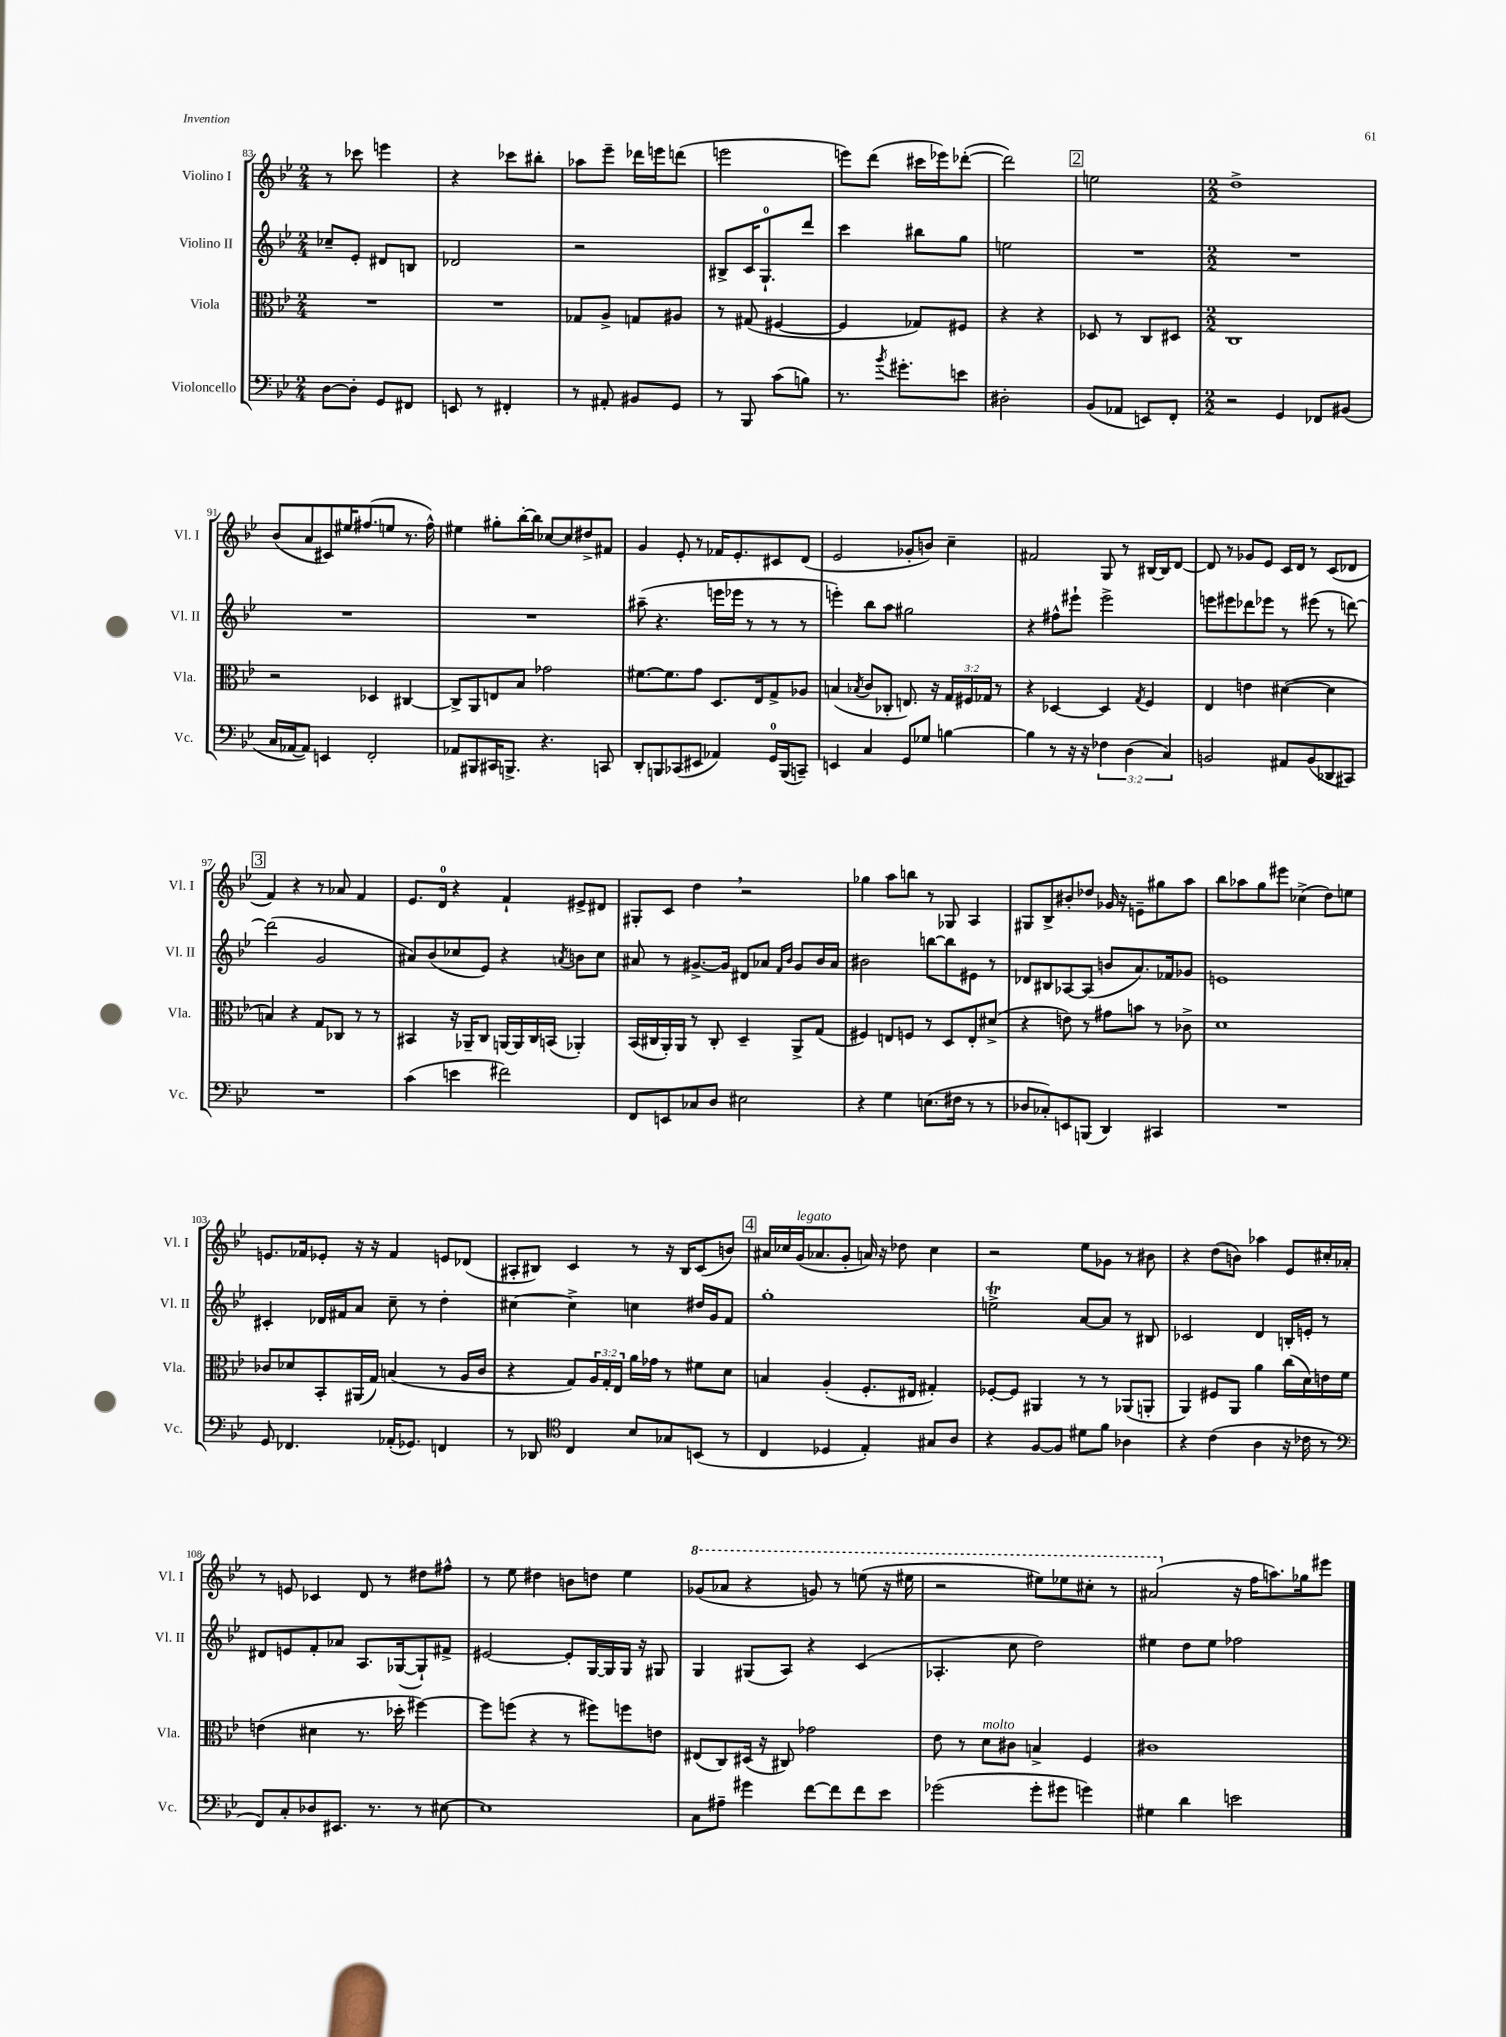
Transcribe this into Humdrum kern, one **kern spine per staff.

**kern	**kern	**kern	**kern
*part4	*part3	*part2	*part1
*staff4	*staff3	*staff2	*staff1
*I"Violoncello	*I"Viola	*I"Violino II	*I"Violino I
*I'Vc.	*I'Vla.	*I'Vl. II	*I'Vl. I
*clefF4	*clefC3	*clefG2	*clefG2
*k[b-e-]	*k[b-e-]	*k[b-e-]	*k[b-e-]
*M2/4	*M2/4	*M2/4	*M2/4
=83	=83	=83	=83
[8D\L	2r	8cc-X~/L	8r
8D'\J]	.	8e-'/J	8ccc-X\
8GG/L	.	8d#X/L	4eeen\
8FF#X/J	.	8Bn/J	.
=84	=84	=84	=84
8EEn/	2r	2d-X/	4r
8r	.	.	.
4FF#X'/	.	.	8ccc-X\L
.	.	.	8bb#X'\J
=85	=85	=85	=85
8r	8G-X/L	2r	8aa-X\L
8AA#X'/	8A^/J	.	8eee-~\J
8BB#X/L	8Gn/L	.	16ddd-X\LL
.	.	.	16eeen\J
8GG/J	8A#X/J	.	(8dddn\J
=86	=86	=86	=86
8r	8r	8B#X^/L	2eeen\
8BBB-/	(8G#X/	16c/K	.
.	.	8.G`/	.
(8c\L	[4F#X/	.	.
8Bn\J)	.	8ddd/J	.
=87	=87	=87	=87
8.r	4F#/]	4ccc\	8eeen\L)
.	.	.	(8ddd\J
8qb-/	.	.	.
8.g#X'\L	.	.	.
.	8G-X/L)	8bb#X\L	16ccc#X\LL
.	.	.	16eee-X\J)
8en\J	8F#X/J	8gg\J	([8ddd-X'\J
=88	=88	=88	=88
2D#X'\	4r	2een\	2ddd-\])
.	4r	.	.
!!LO:REH:place=s1:t=2
=89	=89	=89	=89
(8BB-/L	8D-X/	2r	2een\
8AA-X/J	8r	.	.
8EEn/L)	8C/L	.	.
8FF'/J	8D#X/J	.	.
=90	=90	=90	=90
*M2/2	*M2/2	*M2/2	*M2/2
2r	1C	1r	1dd^
4GG/	.	.	.
8FF-X/L	.	.	.
(8BB#X/J	.	.	.
!!LO:LB:g=z
=91	=91	=91	=91
16C/LL	2r	1r	(8b-/L
[16AA-X/J	.	.	.
8AA-/J])	.	.	8a/
4EEn/	.	.	8c#X/)
.	.	.	16ee#X/K
.	.	.	(8.ff#X/
2FF'/	4D-X/	.	.
.	.	.	8een/J
.	[4C#X/	.	8.r
.	.	.	16ff#^^\)
=92	=92	=92	=92
8AA-X/L	8C#^/L]	1r	4ee#X\
8BBB#X/	8AA/	.	.
16CC#X/K	8En/	.	8gg#X'\L
8.BBBn^/J	.	.	.
.	8B-/J	.	[16bb-'\L
.	.	.	16bb-\JJ]
4.r	2g-X\	.	[8cc-X/L
.	.	.	8cc-/]
.	.	.	8dd#X^/
8CCn/	.	.	8f#X/J
=93	=93	=93	=93
8DD'/L	[8.f#X\L	(8aa#X~\	4g/
8BBBn/	.	4.r	.
.	8.f#\]	.	.
(8CC-X/	.	.	8e-'/
8EE#X/J	8g\J	.	8r
4AA-X/)	8.D/L	16eeen\LL	16f-X/KL
.	.	16eee-X\JJ	8.e-'/
.	.	8r	.
.	16E-/k	.	.
16GG/LL	8G^/	8r	8c#X/
(16BBB/J	.	.	.
8CCn~/J)	8A-X/J	8r	(8d/J
=94	=94	=94	=94
4EEn/	(4Bn/	4eeen'\)	2e-/
.	8qB-X/	.	.
4C/	8c/L	8bb-\L	.
.	8C-X'/J	8aa\J	.
8GG/L	8.En/)	2gg#X\	8g-X'/L
8G-X/J	.	.	8bn/J)
.	16r	.	.
[4Bn\	24G/LL	.	4cc~\
.	24F#X/	.	.
.	24G-X/JJ	.	.
.	8r	.	.
=95	=95	=95	=95
4B\]	4r	4r	2f#X/
8r	[4D-X/	8ff#X^^\L	.
16r	.	8eee#X`\J	.
16r	.	.	.
6F-X\	4D-/]	2eee#^\	8G/
.	.	.	8r
(6D\	.	.	.
.	8qG/	.	.
.	4F/	.	[16B#X/LL
.	.	.	16B#/J]
6C/)	.	.	.
.	.	.	[8d/J
=96	=96	=96	=96
2BBn/	4E-/	8eeen\L	8d/]
.	.	8eee#X\	8r
.	4en\	8ddd-X\	8g-X/L
.	.	8eee-X\J	8e-/J
8AA#X/L	([4d#X\	8r	16c/LL
.	.	.	16d/JJ
(8BB/	.	(8eee#X\	8r
8DD-X/	4d#\]	8r	(8c/L
8CC#X/J)	.	[8dddn\)	8d-X/J
!!LO:LB:g=z
!!LO:REH:place=s1:t=3
=97	=97	=97	=97
1r	4Bn/)	(2ddd\]	4f/)
.	4r	.	4r
.	8G/L	2g/	8r
.	8C-X/J	.	8a-X/
.	8r	.	4f/
.	8r	.	.
=98	=98	=98	=98
(4c\	4BB#X/	8a#X/L)	8.e-/L
.	.	(8b-/	.
.	.	.	16d/Jk
4en\	16r	8cc-X/	4r
.	16AA-X~/KL	.	.
.	8C/J	8e-/J)	.
2f#X\)	[16AAn/LL	4r	4f`/
.	16AA/]	.	.
.	16C/	.	.
.	(16BBn/JJ	.	.
.	.	8qan/	.
.	4AA-X'/)	8bn\L	8e#X^/L
.	.	8cc-\J	8d#X/J
=99	=99	=99	=99
8FF/L	(16BB-/LL	8a#X/	8G#X'/L
.	16C#X/	.	.
8EEn/	16AA'/)	8r	8c/J
.	16AA/JJ	.	.
8C-X/	8r	[8.g#X^/L	4dd,\
8D/J	8C#'/	.	.
.	.	16g#/Jk]	.
2E#X\	4D~/	8d#X/L	2r
.	.	8a-X/J	.
.	.	16qqf/LL	.
.	.	16qqb-/JJ	.
.	8AA^/L	8g#/L	.
.	(8G/J	16b-/L	.
.	.	16a-/JJ	.
=100	=100	=100	=100
4r	4F#X/)	2b#X\	4gg-X\
4G\	8En/L	.	8aa\L
.	8Fn/J	.	8bbn\J
(8.En\L	8r	[8bbn\L	8r
.	8D/L	8bb\]	8G-X/
16F#X\Jk	.	.	.
8r	8E'/	8e#X\J	4A/
8r	(8d#X^/J	8r	.
=101	=101	=101	=101
8D-X/L	4r	8d-X/L	8G#X/L
8C-X'/)	.	8B#X/	8B-^/
8EEn/	8en\)	[8A-X/	8b#X'/
(8BBBn/J	8r	(8A-/J]	8dd-X/J
4DD/)	8g#X\L	8bn/L	16g-X/
.	.	.	16r
.	8bn\J	8.a/)	8en~\L
4CC#X/	8r	.	8gg#X\
.	.	16f-X/k	.
.	8c-X^\	8g-X/J	8aa\J
=102	=102	=102	=102
1r	1d	1en	8bb-\L
.	.	.	8aa-X\
.	.	.	8gg\
.	.	.	8eee#X\J
.	.	.	(4cc-X^\
.	.	.	8dd\L)
.	.	.	8een\J
!!LO:LB:g=z
=103	=103	=103	=103
8GG/	8c-X/L	4c#X'/	8.en/L
4.FF-X/	8d-X/	.	.
.	.	.	16f-X/k
.	8BB-'/	16d-X/LL	8e-X'/J
.	.	16f#X/J	.
.	(16AA#X/L	8a/J	16r
.	16G/JJ)	.	16r
(16AA-X'/KL	(4Bn/	8cc~\	4f-/
8.GG-X/J)	.	.	.
.	.	8r	.
4FFn/	8r	4dd'\	8en/L
.	16A/LL	.	(8d-X/J
.	16c-/JJ	.	.
=104	=104	=104	=104
8r	4r	[4cc#X\	8A#X'/L
8DD-X/	.	.	8B#X/J)
*clefC4	*	*	*
4C/	8G/L)	4cc#^\]	4c/
.	24A/L	.	.
.	24G'/	.	.
.	24E-/JJ	.	.
8B-/L	16a\LL	4ccn\	8r
.	16g-X\JJ	.	.
8G-X/	8r	.	16r
.	.	.	16B#/KL
(8BBn/J	8f#X\L	16dd#X/LL	(8c/
.	.	16g/J	.
8r	8d\J	8f/J	8bn/J)
!!LO:REH:place=s1:t=4
=105	=105	=105	=105
4C/	4Bn/	1gg'	16a#X/LL
.	.	.	16cc-X/
!	!	!	!LO:TX:a:i:t=legato
.	.	.	(16g/J
.	.	.	8.a-X/
4D-X/	(4A'/	.	.
.	.	.	8g'/J
4E-'/)	8.F'/L	.	16an/)
.	.	.	16r
.	.	.	8dd-X\
.	16E#X/Jk	.	.
8G#X/L	4G#X'/)	.	4cc-\
8A/J	.	.	.
=106	=106	=106	=106
4r	[8F-X'/L	2eent^\	2r
.	8F-/J]	.	.
[8F/L	4AA#X/	.	.
8F/J]	.	.	.
8d#X\L	8r	[8a/L	8ee-\L
8f\J	8r	8a/J]	8g-X\J
4A-X\	(8AA-X/L	8r	8r
.	8AAn'/J	8B#X/	8b#X\
=107	=107	=107	=107
4r	4AA/)	2c-X/	4r
(4c\	8F#X/L	.	(8dd\L
.	8AA/J	.	8bn\J)
4A\	4a\	4d/	4aa-X\
16r	(16cc\LL	16Bn'/LL	8e-/L
16c-X\	16d\)	16en'/JJ	.
8r	16en\	8r	16cc#X'/L
.	16f\JJ	.	16a-X'/JJ
!!LO:LB:g=z
=108	=108	=108	=108
*clefF4	*	*	*
8FF/L)	(4en\	8d#X/L	8r
8C'/	.	8en/	8en/
8D-X/	4d#X\	8f'/	4c-X/
8.EE#X/J	.	8a-X/J	.
.	8.r	8.A/L	8d/
8.r	.	.	.
.	.	.	8r
.	16dd-X'\	([16G-X/k	.
8r	[4ff#X\)	8G-`/])	8dd#X\L
[8E#X\	.	8f#X^/J	8ff#X^^\J
=109	=109	=109	=109
1E#]	8ff#\L]	[2e#X/	8r
.	(8ffn\J	.	8ee-\
.	4r	.	4dd#X\
.	8r	8e#'/L]	8bn\L
.	8ff#X\L)	[16G/L	8ddn\J
.	.	16G/]	.
.	8ffn\	16G/JJ	4ee-\
.	.	16r	.
.	8en\J	8G#X/	.
=110	=110	=110	=110
*	*	*	*8va
8C\L	(8E#X/L	4G/	(8gg-X/L
8A#X~\J	8C/)	.	8aa-X/J
4g#X\	(16D#X/Jk	(8G#X/L	4r
.	16r	.	.
.	8C#X/)	8A/J)	.
[8f\L	2g-X\	4r	8ggn/)
8f\]	.	.	8r
8f\	.	(4c/	(8eeen\
8e-\J	.	.	16r
.	.	.	16eee#X\
=111	=111	=111	=111
(2g-X\	8e-\	4.A-X'/	2r
.	8r	.	.
!	!LO:TX:a:i:t=molto	!	!
.	8d\L	.	.
.	8c#X\J	8cc\	.
8g-'\L	4Bn^/	2dd\)	8eee#X\L)
8g#X\J	.	.	8eee-X\
4gn\)	4F/	.	8ccc#X'\J
.	.	.	8r
=112	=112	=112	=112
4G#X\	1c#X	4ee#X\	(2aa#X/
4d\	.	8dd\L	.
.	.	8ee#\J	.
*	*	*	*X8va
2en\	.	2ff-X\	16r
.	.	.	16ff\KL
.	.	.	8.aan\)
.	.	.	16gg-X\k
.	.	.	8eee#X\J
==	==	==	==
*-	*-	*-	*-
